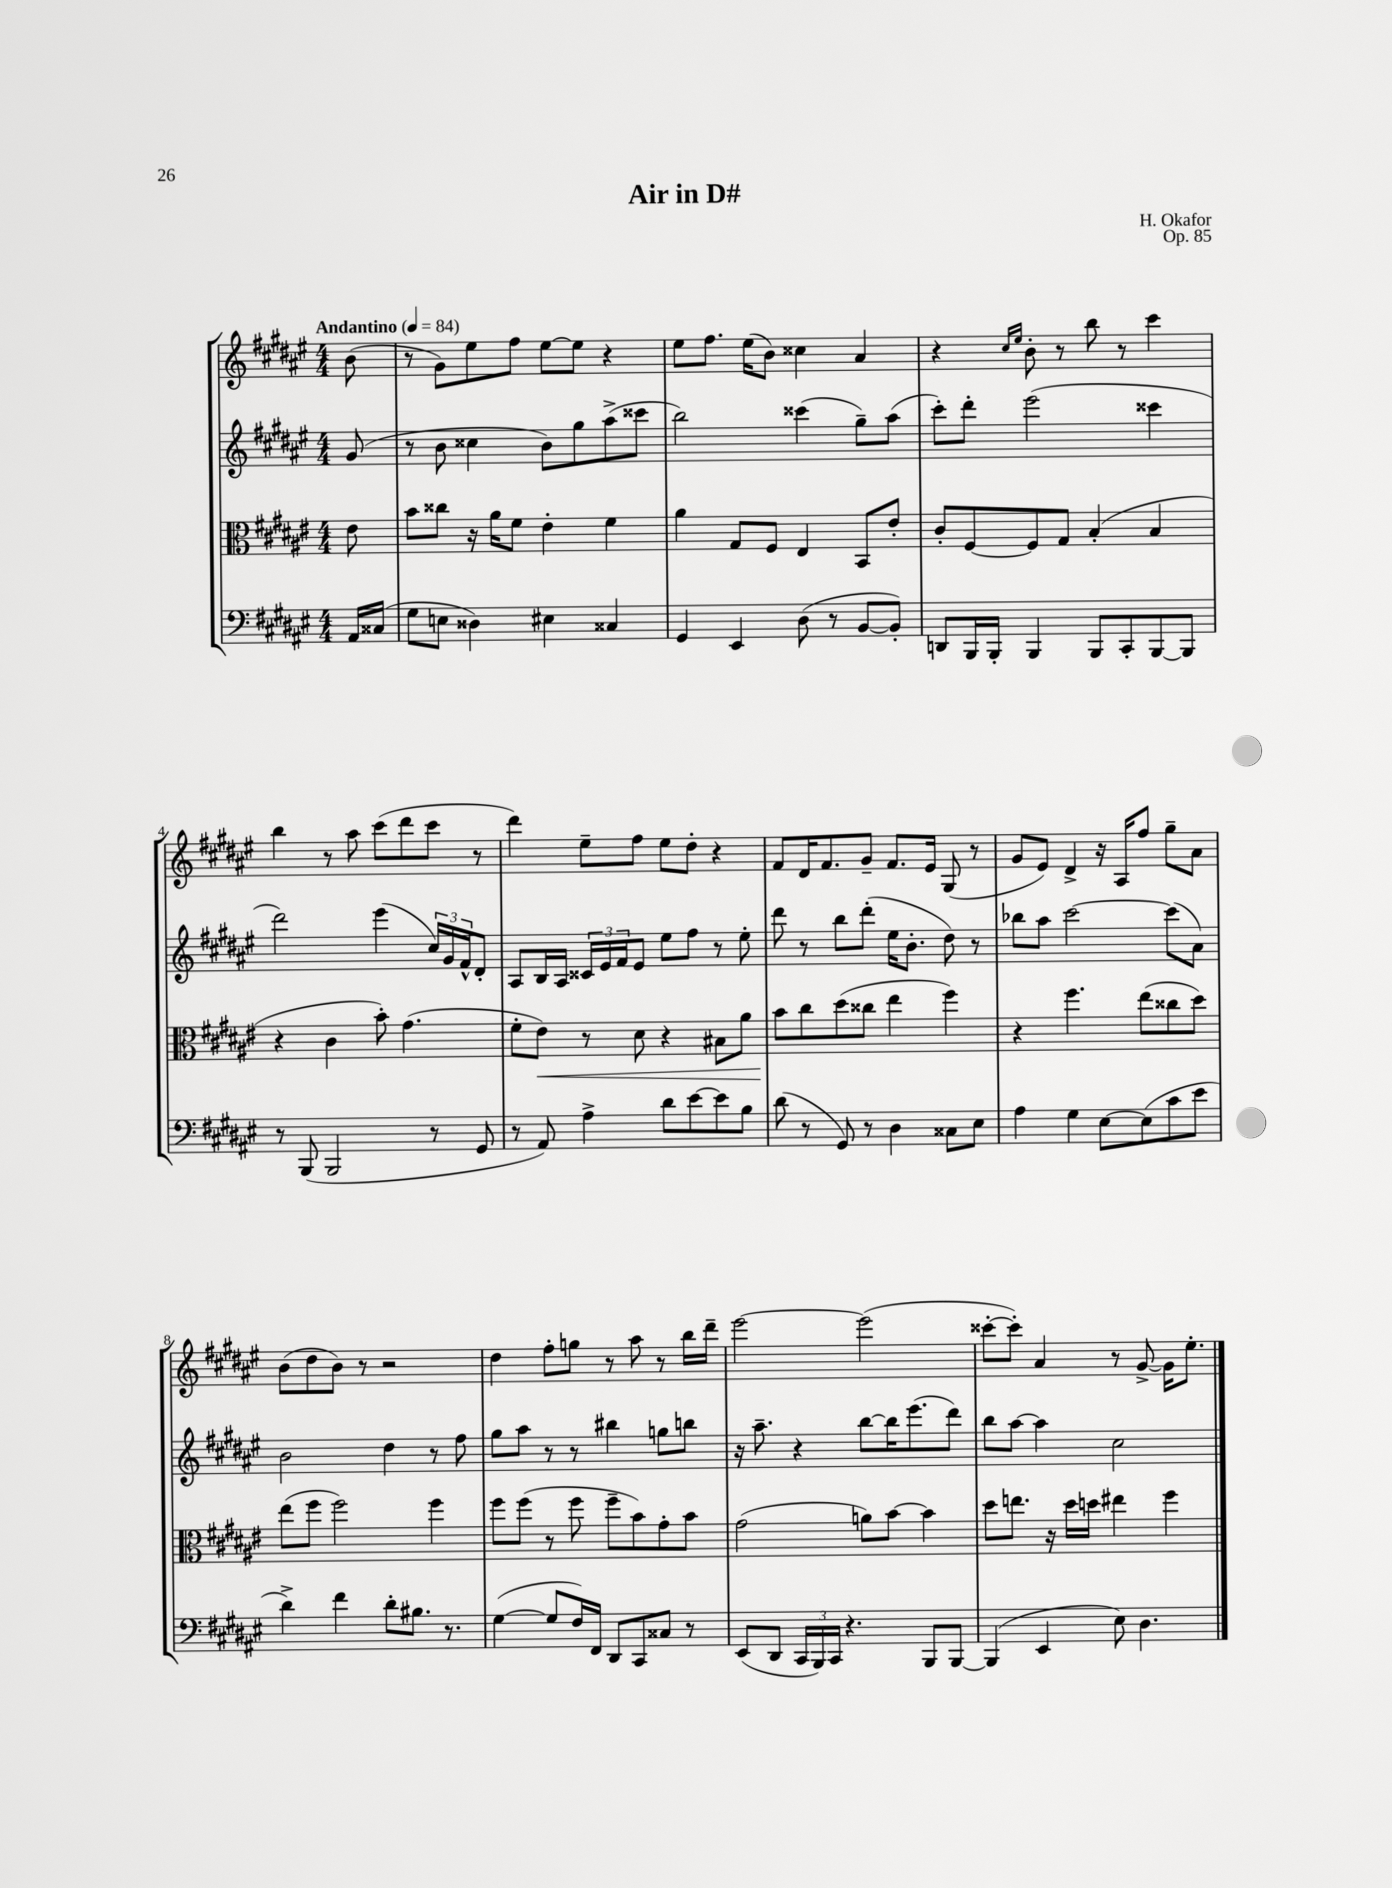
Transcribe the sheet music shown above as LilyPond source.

\header { title = "Air in D#" composer = "H. Okafor" opus = "Op. 85" }
<<
\new StaffGroup <<
\new Staff = "s0" {
    \clef treble \key fis \major \numericTimeSignature \time 4/4 \partial 8 \tempo "Andantino" 4 = 84
    b'8( |
    r8 gis'8) eis''8 fis''8 eis''8~ eis''8 r4 |
    eis''8 fis''8. eis''16( b'8) cisis''4 ais'4 |
    r4 \grace { cis''16 eis''16 } b'8-. r8 b''8 r8 cis'''4 |
    b''4 r8 ais''8 cis'''8( dis'''8 cis'''8 r8 |
    dis'''4) eis''8-- fis''8 eis''8 dis''8-. r4 |
    fis'8 dis'16 fis'8. gis'8-- fis'8. eis'16 gis8( r8 |
    gis'8 eis'8) dis'4-> r16 ais16 fis''8 gis''8-- ais'8 |
    b'8( dis''8 b'8) r8 r2 |
    dis''4 fis''8-. g''8 r8 ais''8 r8 b''16 dis'''16-- |
    eis'''2~ eis'''2( |
    cisis'''8~-. cisis'''8-.) ais'4 r8 gis'8~-> gis'16 eis''8.-. \bar "|." |
}
\new Staff = "s1" {
    \clef treble \key fis \major \numericTimeSignature \time 4/4 \partial 8
    gis'8( |
    r8 b'8 cisis''4 b'8) gis''8 ais''8->( cisis'''8 |
    b''2) cisis'''4( gis''8--) ais''8( |
    cis'''8-.) dis'''8-. eis'''2( cisis'''4 |
    dis'''2) eis'''4( \tuplet 3/2 { cis''16) gis'16 fis'16-^ } dis'8-. |
    ais8 b16 ais16 \tuplet 3/2 { cisis'16 eis'16 fis'16 } eis'8 eis''8 fis''8 r8 eis''8-. |
    dis'''8 r8 b''8 dis'''8-.( eis''16 b'8.-. dis''8) r8 |
    bes''8 ais''8 cis'''2~ cis'''8( ais'8) |
    b'2 dis''4 r8 fis''8 |
    gis''8 ais''8 r8 r8 bis''4 g''8 b''8 |
    r16 ais''8.-- r4 b''8~ b''16 eis'''8.( dis'''8) |
    b''8 ais''8~ ais''4 cis''2 \bar "|." |
}
\new Staff = "s2" {
    \clef alto \key fis \major \numericTimeSignature \time 4/4 \partial 8
    eis'8 |
    b'8 cisis''8 r16 ais'16 fis'8 eis'4-. fis'4 |
    ais'4 gis8 fis8 eis4 b,8 eis'8-. |
    cis'8-. fis8~ fis8 gis8 b4-.( b4 |
    r4 cis'4 b'8-.) gis'4.( |
    fis'8-. eis'8\<) r8 dis'8 r4 bis8 ais'8 |
    b'8\! cis''8 dis''8( cisis''8 eis''4 fis''4) |
    r4 fis''4. eis''8( cisis''8 dis''8) |
    eis''8( fis''8 fis''2) fis''4 |
    fis''8 fis''8( r8 fis''8 fis''8-- b'8) gis'8-. b'8 |
    gis'2( a'8) b'8~ b'4 |
    dis''8 e''8. r16 dis''16 d''16 eis''4 fis''4 \bar "|." |
}
\new Staff = "s3" {
    \clef bass \key fis \major \numericTimeSignature \time 4/4 \partial 8
    ais,16 cisis16( |
    gis8 e8 disis4) eis4 cisis4 |
    gis,4 eis,4 dis8( r8 b,8~ b,8-.) |
    d,8 b,,16 b,,16-. b,,4 b,,8 cis,8-. b,,8~ b,,8 |
    r8 b,,8( b,,2 r8 gis,8 |
    r8 ais,8) ais4-> dis'8 eis'8~ eis'8 b8 |
    dis'8( r8 gis,8) r8 dis4 cisis8 eis8 |
    ais4 gis4 eis8~ eis8( cis'8 eis'8 |
    dis'4->) fis'4 dis'8-. bis8. r8. |
    gis4~( gis8 fis16) fis,16 dis,8 cis,8 cisis8 r8 |
    eis,8( dis,8 \tuplet 3/2 { cis,16 b,,16) cis,16 } r4. b,,8 b,,8~ |
    b,,4( eis,4 eis8) dis4. \bar "|." |
}
>>
>>
